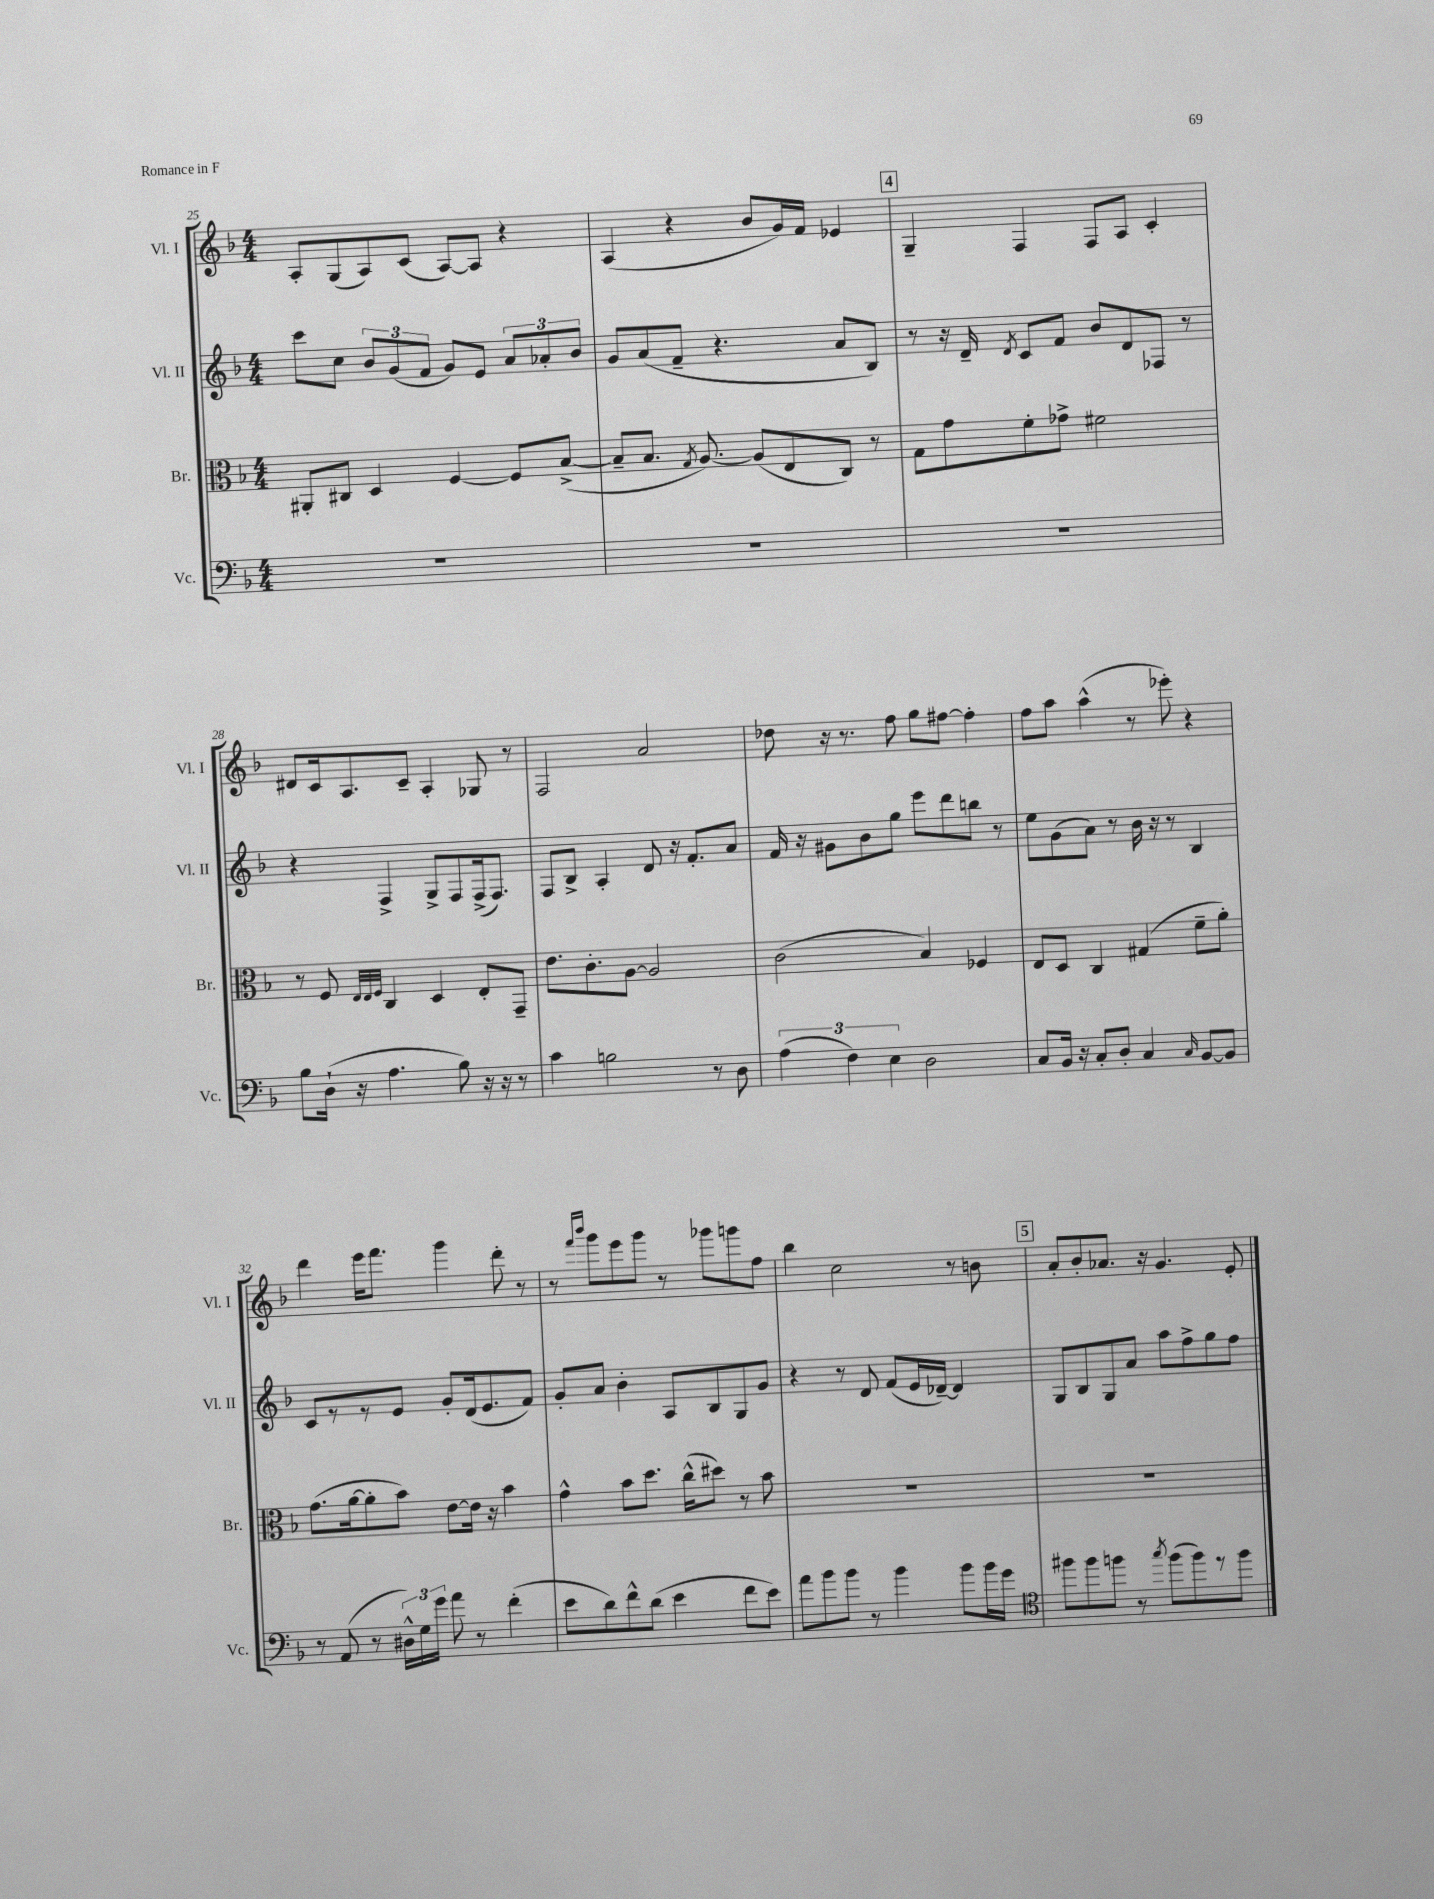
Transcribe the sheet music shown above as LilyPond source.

<<
\new StaffGroup <<
\new Staff = "s0" \with { instrumentName = "Vl. I" shortInstrumentName = "Vl. I" } {
    \clef treble \key f \major \numericTimeSignature \time 4/4
    \autoBeamOff a8[-. g8( a8) c'8]( a8[~) a8] r4 |
    a4( r4 bes'8[ g'16) f'16] ees'4 |
    \mark \markup { \box "4" } g4-- f4 f8[ a8] c'4-. |
    dis'8[ c'16 a8. c'8]-- a4-. ges8 r8 |
    f2 a'2 |
    des''8 r16 r8. f''8 g''8[ fis''8]~ fis''4-. |
    f''8[ a''8] a''4-^( r8 ees'''8-.) r4 |
    d'''4 e'''16[ f'''8.] g'''4 d'''8-. r8 |
    r8 \grace { f'''16[ bes'''16] } g'''8[ e'''8 g'''8] r8 ges'''8[ g'''8 f''8] |
    bes''4 c''2 r8 b'8 |
    \mark \markup { \box "5" } a'8[-. bes'8-. aes'8.] r16 g'4. e'8-. \bar "|." |
}
\new Staff = "s1" \with { instrumentName = "Vl. II" shortInstrumentName = "Vl. II" } {
    \clef treble \key f \major \numericTimeSignature \time 4/4
    \autoBeamOff c'''8[ c''8] \tuplet 3/2 { bes'8[ g'8( f'8] } g'8[) e'8] \tuplet 3/2 { a'8[ aes'8-. bes'8] } |
    g'8[ a'8( f'8]-- r4. a'8[ bes8]) |
    \mark \markup { \box "4" } r8 r16 d'16-- \acciaccatura { d'8 } c'8[ f'8] bes'8[ d'8 fes8] r8 |
    r4 f4-> g8[-> f8 f16->( f8.]) |
    f8[ bes8]-> a4-. d'8 r16 f'8.[-. a'8] |
    f'16 r16 gis'8[ bes'8 g''8] e'''8[ d'''8 b''8] r8 |
    e''8[ g'8( a'8]) r8 bes'16 r16 r8 bes4 |
    c'8[ r8 r8 e'8] g'8[-. d'16( e'8. f'8]) |
    g'8[-. a'8] bes'4-. a8[ bes8 g8 g'8] |
    r4 r8 d'8 f'8[( e'16 des'16]~--) des'4 |
    \mark \markup { \box "5" } g8[ bes8 g8 a'8] a''8[ f''8-> g''8 f''8] \bar "|." |
}
\new Staff = "s2" \with { instrumentName = "Br." shortInstrumentName = "Br." } {
    \clef alto \key f \major \numericTimeSignature \time 4/4
    \autoBeamOff ais,8[-. cis8] d4 f4~ f8[ bes8]~->( |
    bes8[-- bes8.] \acciaccatura { g8 } a8.~) a8[( e8 c8]) r8 |
    \mark \markup { \box "4" } g8[ g'8 f'8-. ges'8]-> fis'2 |
    r8 f8 \grace { e32[ e32 f32] } c4 d4 e8[-. g,8]-- |
    e'8.[ c'8.-. a8]~ a2 |
    c'2( bes4) fes4 |
    e8[ d8] c4 gis4( f'8[-- a'8]-.) |
    g'8.[( a'16~ a'8-. bes'8]) e'8[~ e'16] r16 bes'4 |
    g'4-^ bes'8[ d''8.] c''16[-^( dis''8]) r8 bes'8 |
    R1 |
    \mark \markup { \box "5" } R1 \bar "|." |
}
\new Staff = "s3" \with { instrumentName = "Vc." shortInstrumentName = "Vc." } {
    \clef bass \key f \major \numericTimeSignature \time 4/4
    \autoBeamOff R1 |
    R1 |
    \mark \markup { \box "4" } R1 |
    bes8[ d16]-!( r16 a4. bes8) r16 r16 r8 |
    c'4 b2 r8 d8 |
    \tuplet 3/2 { a4( f4) e4 } d2 |
    c8[ bes,16] r16 c8[-. d8]-. c4 \grace { c16 } bes,8[~ bes,8] |
    r8 a,8( r8 \tuplet 3/2 { dis16[-^) g16 g'16] } a'8 r8 f'4-.( |
    e'8[ d'8) f'8-^ d'8]( e'4 f'8[ e'8]) |
    a'8[ bes'8 bes'8] r8 bes'4 bes'8[ bes'16 g'16] |
    \mark \markup { \box "5" } \clef tenor fis''8[ fis''8 f''8] r8 \acciaccatura { g''8 } f''8[( f''8) r8 f''8] \bar "|." |
}
>>
>>
\layout { \context { \Score currentBarNumber = #25 } }
